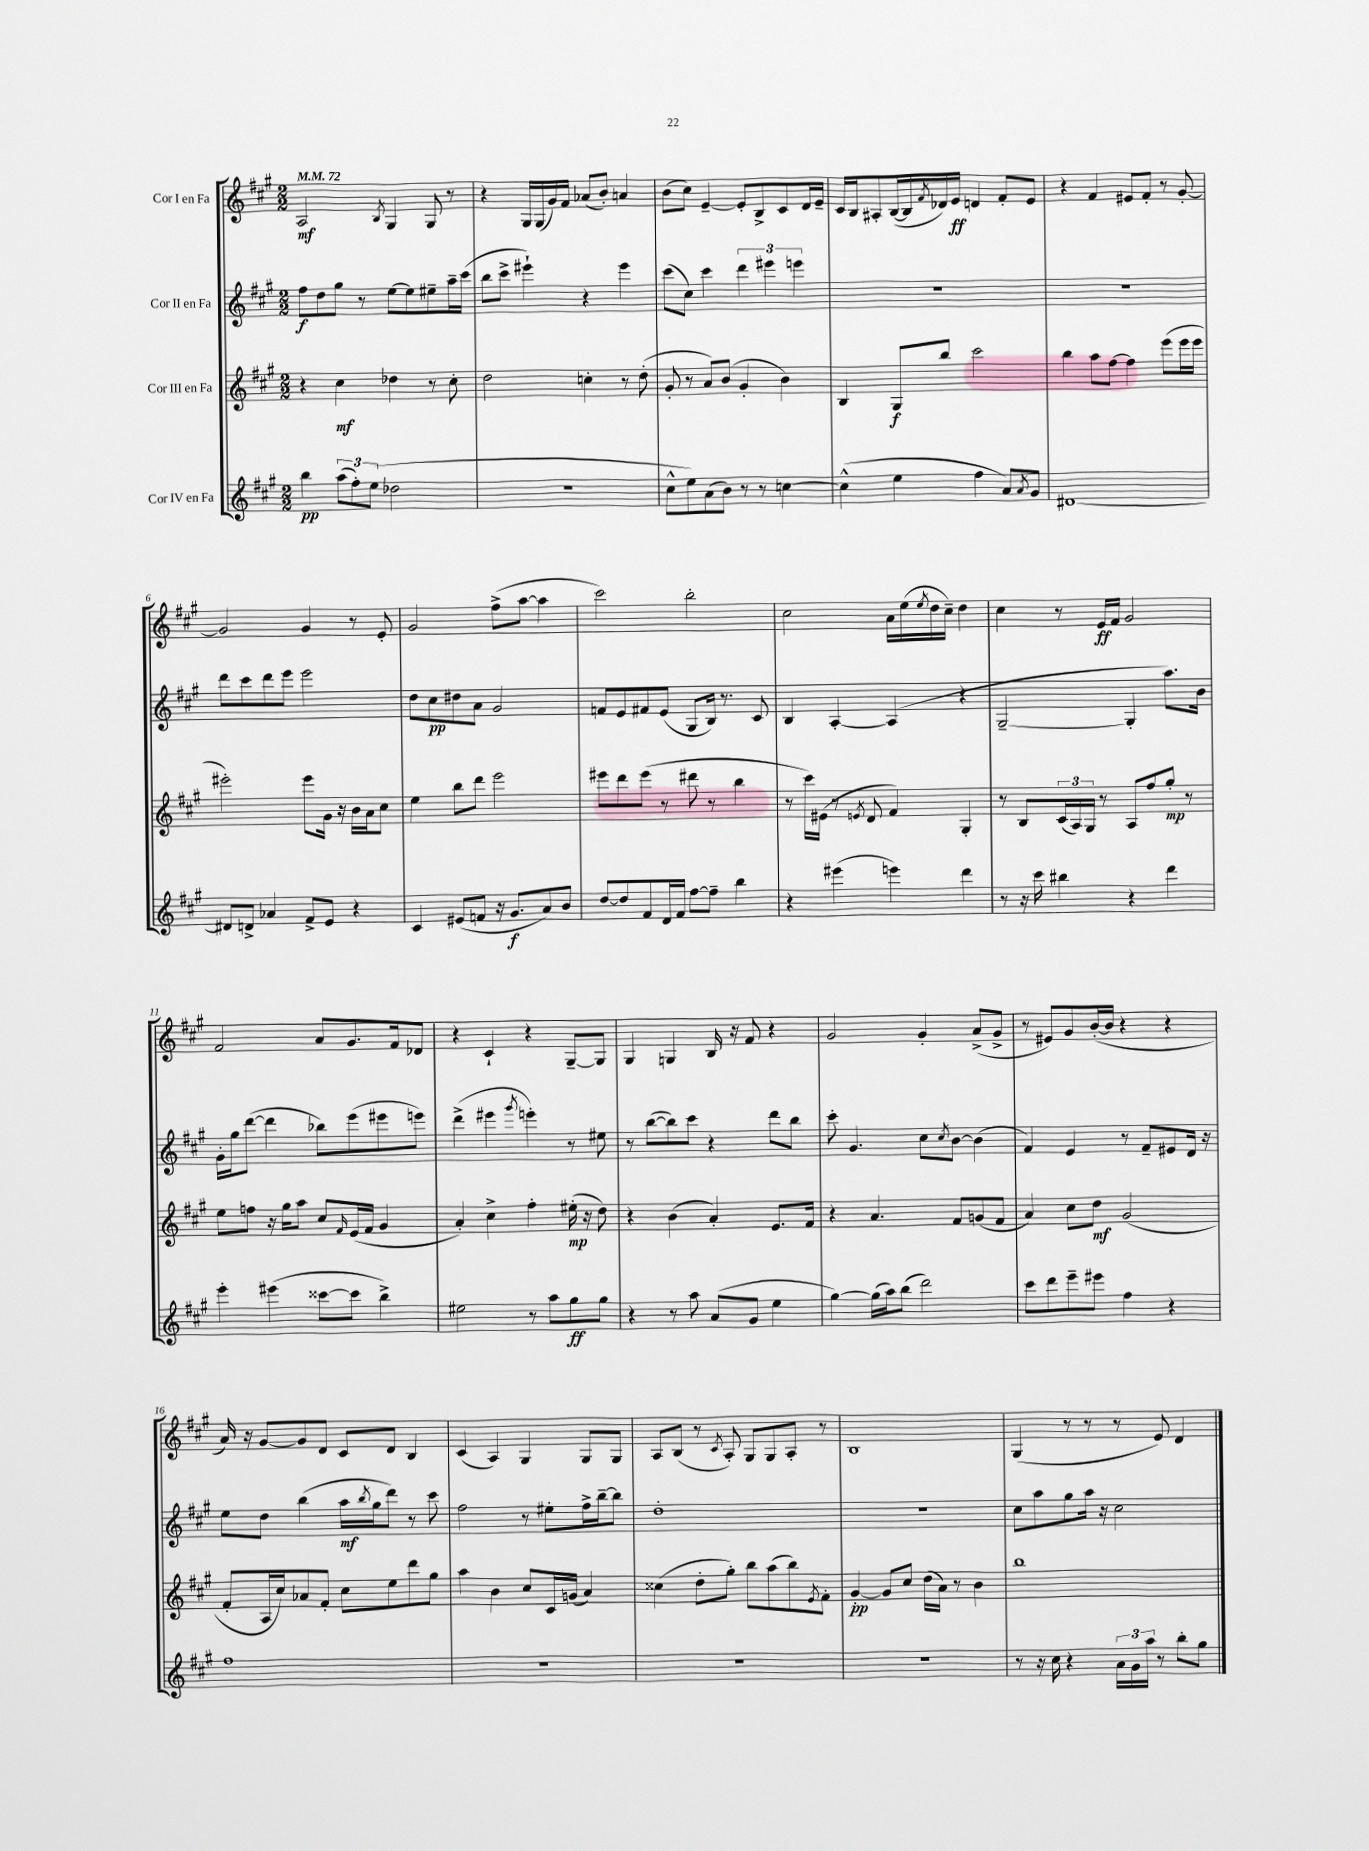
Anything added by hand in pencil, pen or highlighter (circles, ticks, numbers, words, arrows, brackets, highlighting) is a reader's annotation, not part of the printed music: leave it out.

**kern	**kern	**kern	**kern
*staff4	*staff3	*staff2	*staff1
*clefG2	*clefG2	*clefG2	*clefG2
*k[f#c#g#]	*k[f#c#g#]	*k[f#c#g#]	*k[f#c#g#]
*M2/2	*M2/2	*M2/2	*M2/2
*MM72	*MM72	*MM72	*MM72
4bb	4r	8ff#	2A
.	.	8dd	.
(12aa	4cc#	8gg#	.
12ff#')	.	.	.
.	.	8r	.
(12ee	.	.	.
.	.	.	8qB
2dd-	4dd-	[8ee	4G#
.	.	8ee]	.
.	8r	8ee#~	8G#
.	8cc#'	16aa~	8r
.	.	(16ccc#	.
=	=	=	=
1r	2dd	8bb	4r
.	.	8ccc#^	.
.	.	4eee#`)	16G#
.	.	.	(16G#
.	.	.	16g#)
.	.	.	16f#
.	4cc'	4r	(8a-
.	.	.	8b')
.	8r	4eee#	4a
.	(8dd'	.	.
=	=	=	=
8cc#^^	8g#'	(8ccc#	(8b
8ee)	8r	8cc#)	8cc#)
(8a	8a)	4ccc#	[4e~
8b)	(8b	.	.
8r	4g#'	6ddd	8e']
8r	.	.	8B^
.	.	6eee#	.
[4cc	4b)	.	8c#
.	.	6eee	.
.	.	.	16d
.	.	.	16e~
=	=	=	=
(4cc^^]	4B	1r	16c#
.	.	.	16B
.	.	.	8A#'
4ee	8G#	.	([16B
.	.	.	16B]
.	.	.	8qf#
.	8bb	.	16d-)
.	.	.	16e
4ff#	2ccc#	.	4d
8a)	.	.	8f#'
8qa	.	.	.
8g#	.	.	8e
=	=	=	=
[1d#	4bb	1r	4r
.	8aa	.	4f#
.	[8ff#	.	.
.	4ff#]	.	8e#
.	.	.	8f#'
.	(8eee	.	8r
.	16eee	.	[8g#'
.	16eee	.	.
=	=	=	=
8d#]	2eee#')	8ddd	2g#]
8d^	.	8ccc#	.
4a-	.	8ddd	.
.	.	8eee	.
8f#^	8eee#	2eee	4g#
8e	16g#	.	.
.	16r	.	.
4r	16b	.	8r
.	16a	.	.
.	8cc#	.	8e'
=	=	=	=
4c#	4ee	8dd	2g#
.	.	8cc#	.
(8e#	8bb	8dd#	.
8f	8ddd	8a	.
16r	2eee	2g#	(8ff#^
8.g#	.	.	.
.	.	.	[8aa
8a)	.	.	4aa]
8b	.	.	.
=	=	=	=
[8dd	8eee#	8f	2ccc#)
8dd]	8ddd	8e	.
8f#	(8eee#	8f#	.
16d	8r	(8e	.
16f#	.	.	.
[8ff#	8ddd#	8G#	2bb'
8ff#~]	8r	16B)	.
.	.	8.r	.
4bb	4bb	.	.
.	.	8c#	.
=	=	=	=
4r	8r	4B	2cc#
.	16ccc#)	.	.
.	(16e#	.	.
(4eee#	8r	[4A'	.
.	8qe	.	.
.	8d	.	.
4eee)	4f#)	(4A]	16a
.	.	.	(16ee
.	.	.	8qee
.	.	.	16dd
.	.	.	16cc#~)
4ddd	4G#'	4r	4dd
=	=	=	=
8r	8r	[2G#~	4cc#
16r	8B	.	.
16ccc#	.	.	.
4bb#	(24c#	.	8r
.	24A)	.	.
.	24G#	.	.
.	8r	.	16e
.	.	.	16f#
4r	8A	4G#']	2g#
.	8ff#	.	.
4ddd	8gg#'	8.aa)	.
.	8r	.	.
.	.	16b	.
=	=	=	=
4eee'	8ee	16g#'	2f#
.	.	16gg#	.
.	8ff	([8ddd	.
(4eee#	16r	4ddd]	.
.	16gg#	.	.
.	8aa	.	.
[8ccc##	8cc#	8bb-)	8a
.	16qqf#	.	.
8ccc##]	(16e	(8eee	8.g#
.	16f#	.	.
4bb^)	4g#	8eee#	.
.	.	.	16f#
.	.	8eee)	8d-
=	=	=	=
2ee#	4a')	(4ddd^	4r
.	4cc#^	4eee#	4c#`
.	.	8qggg#	.
8r	4ff#'	4eee')	4r
8aa	.	.	.
8gg#	(16ee#'	8r	[8G#~
.	16r	.	.
8gg#	8dd)	8ee#	8G#]
=	=	=	=
4r	4r	8r	4G#
.	.	([8bb	.
8r	(4b	8bb])	4G
8aa	.	8ccc#	.
(8a	4a')	4r	16B
.	.	.	16r
8g#	.	.	8f#
4ee	8.e	8ddd	4r
.	.	8bb	.
.	16f#	.	.
=	=	=	=
[4gg#)	4r	8ccc#'	2g#
.	.	4.g#	.
(16gg#]	4.a	.	.
16aa)	.	.	.
(8bb	.	.	.
2ddd)	.	8cc#	4g#'
.	.	8qcc#	.
.	8f#	[8b	.
.	(8g	(4b]	(8a^
.	8f#	.	8g#^
=	=	=	=
8ccc#	4a)	4f#)	8r
8ddd	.	.	8e#)
8eee~	8cc#	4e	8g#
8eee#	8dd	.	([16b'
.	.	.	16b]
4ff#	(2g#	8r	4r
.	.	8f#~	.
4r	.	8e#	4r
.	.	16d	.
.	.	16r	.
=	=	=	=
1ff#	8f#'	8ee	16a)
.	.	.	16r
.	16A	8dd	[8g#
.	16cc#)	.	.
.	8a-	(4bb	8g#]
.	8f#'	.	8d
.	8cc#	16aa	8c#
.	.	8qbb	.
.	.	16gg#	.
.	8ee	8ddd)	8d
.	8ddd	8r	4B
.	8gg#	8ccc#	.
=	=	=	=
1r	4aa	2ff#	(4c#
.	4b	.	4A)
.	8cc#	8r	4G#
.	16c#	8ee#'	.
.	(16g	.	.
.	4a)	16ff#^	8G#
.	.	[16bb~	.
.	.	8bb]	8G#
=	=	=	=
1r	(4cc##	1dd'	8A
.	.	.	(8B
.	8dd'	.	8r
.	.	.	8qc#
.	8gg#')	.	8A')
.	8bb	.	8G#
.	(8aa	.	8G#
.	8bb)	.	8A'
.	8qe	.	.
.	8f#'	.	8r
=	=	=	=
1r	[4g#'	1r	1B
.	8g#]	.	.
.	8cc#	.	.
.	(16dd	.	.
.	16a)	.	.
.	8r	.	.
.	4b	.	.
=	=	=	=
8r	1bb	8cc#	(4G#
16r	.	8aa	.
16cc#	.	.	.
4r	.	8gg#	8r
.	.	16aa	8r
.	.	16r	.
24a	.	2cc#	8r
24g#	.	.	.
24aa	.	.	.
8r	.	.	8e)
8bb'	.	.	4d
8gg#	.	.	.
==	==	==	==
*-	*-	*-	*-
